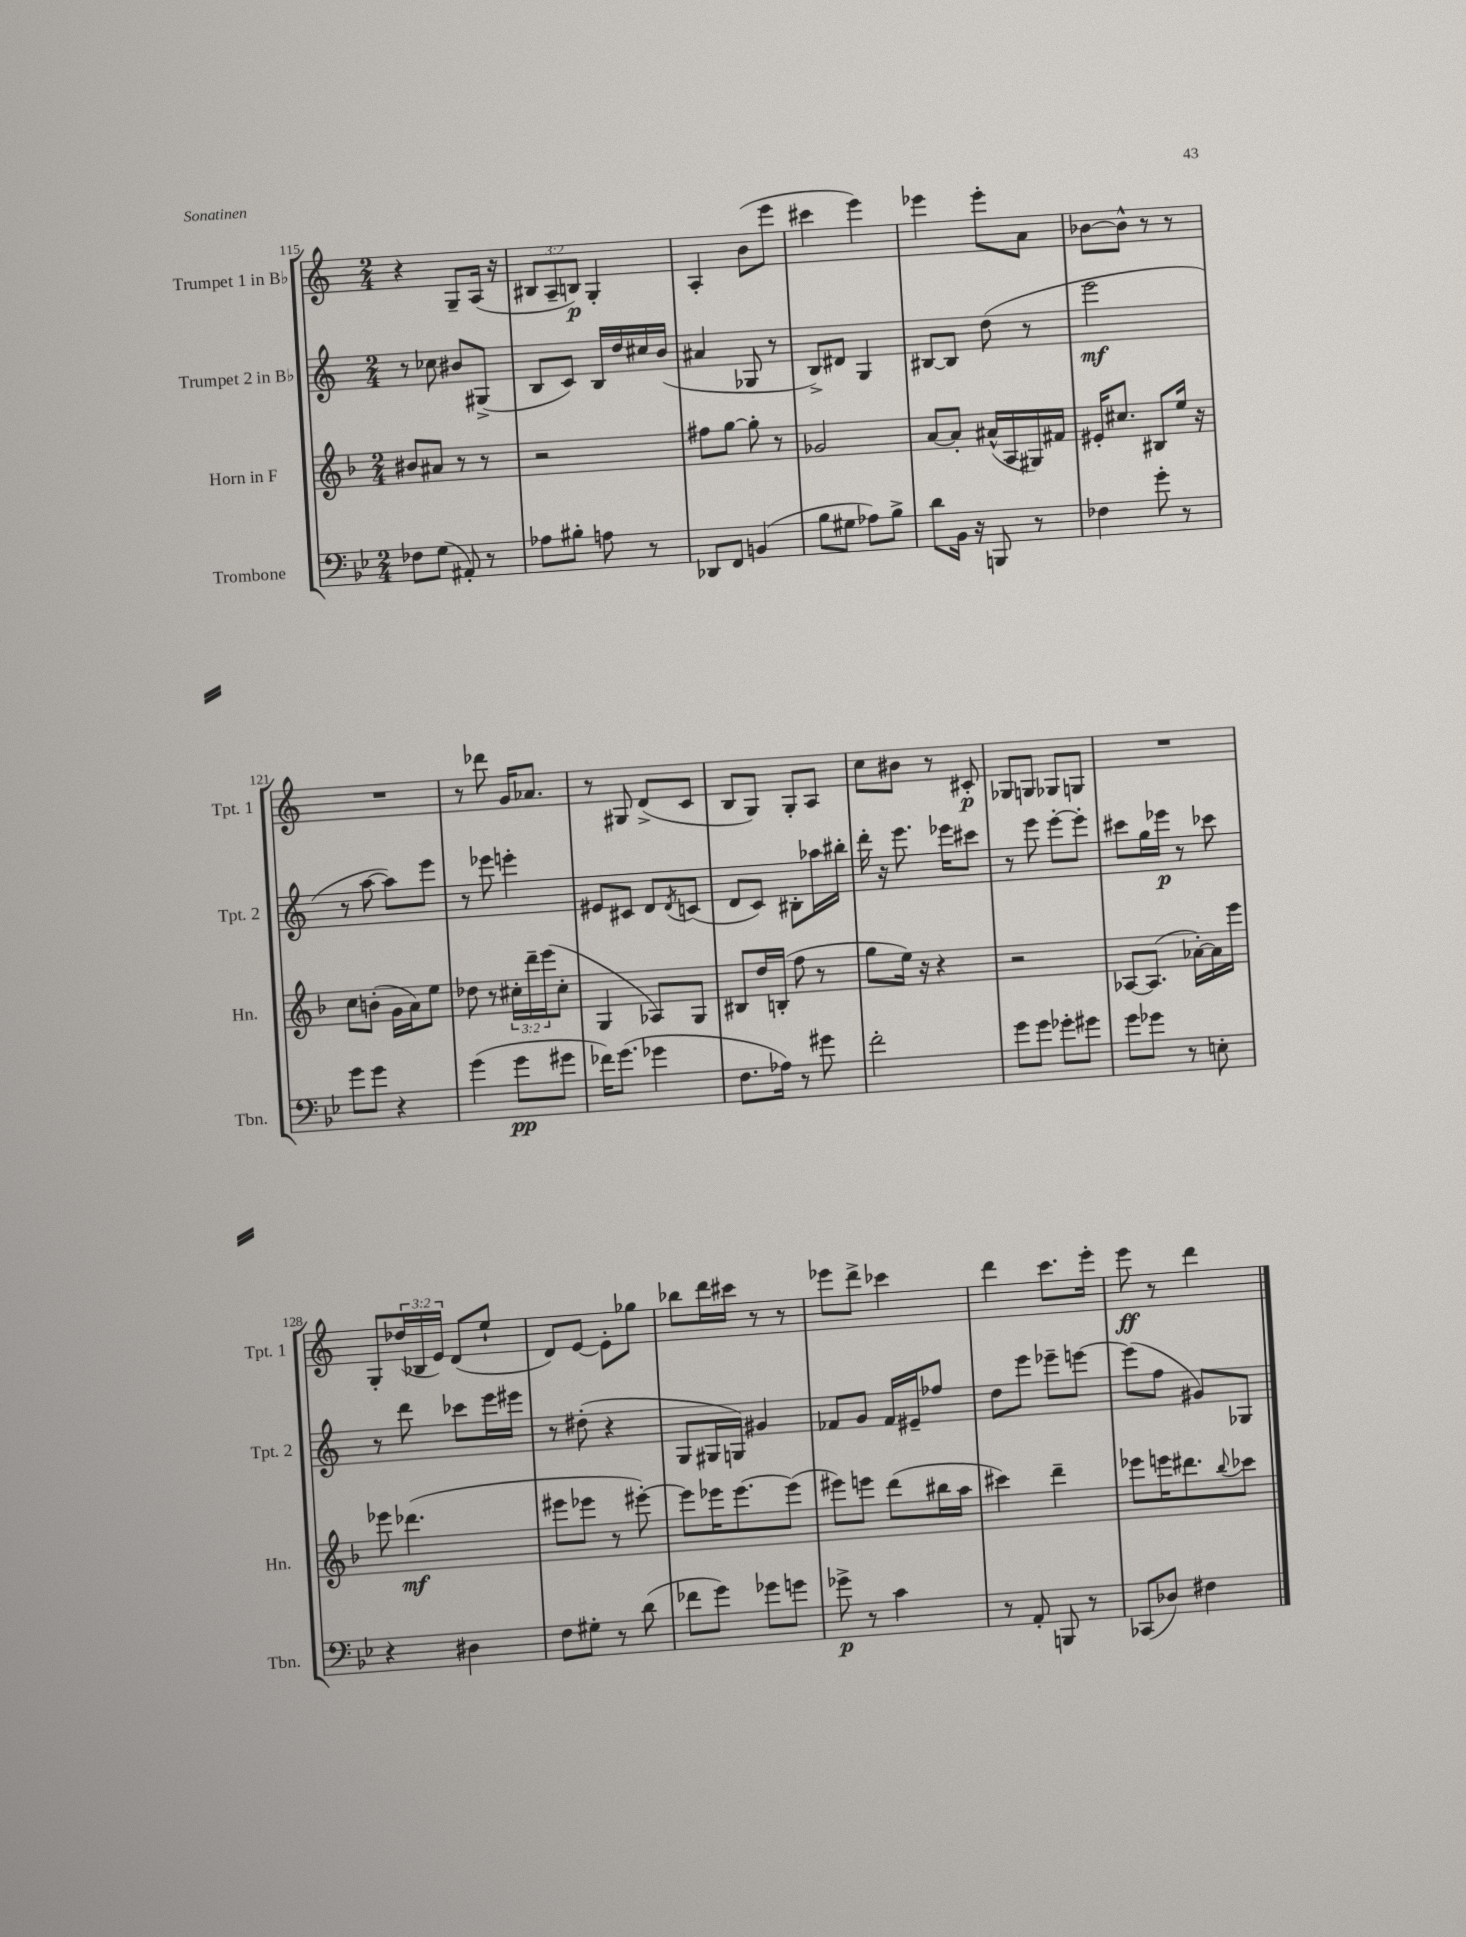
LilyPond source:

<<
\new StaffGroup <<
\new Staff = "s0" \with { instrumentName = "Trumpet 1 in Bb" shortInstrumentName = "Tpt. 1" } {
    \clef treble \key c \major \numericTimeSignature \time 2/4 \override Staff.TupletNumber.text = #tuplet-number::calc-fraction-text
    r4 g8-- a16( r16 |
    \tuplet 3/2 { bis8 a8-- b8\p) } g4-. |
    a4-. b'8( e'''8 |
    cis'''4 e'''4) |
    ees'''4 ees'''8-. a'8 |
    bes'8~ bes'8-^ r8 r8 |
    R2 |
    r8 des'''8 g'16 aes'8. |
    r8 gis8 d'8->( c'8 |
    b8 g8) g8-. a8 |
    c''8 bis'8 r8 cis'8-.\p |
    ges8 g8 ges8 g8 |
    R2 |
    g8-. \tuplet 3/2 { des''16( bes16 e'16) } d'8( e''8-! |
    d'8) e'8~ e'8-. ges''8 |
    bes''8 d'''16 cis'''16 r8 r8 |
    ees'''8 d'''8-> ces'''4 |
    d'''4 c'''8. e'''16-. |
    e'''8\ff r8 d'''4 \bar "|." |
}
\new Staff = "s1" \with { instrumentName = "Trumpet 2 in Bb" shortInstrumentName = "Tpt. 2" } {
    \clef treble \key c \major \numericTimeSignature \time 2/4
    r8 ces''8 bis'8 gis8->( |
    b8 c'8) b16 d''16 cis''16 b'16( |
    ais'4 ges8 r8 |
    b8->) dis'8 g4 |
    bis8~ bis8 d''8( r8 |
    e'''2\mf |
    r8 a''8~ a''8) e'''8 |
    r8 ees'''8 e'''4-. |
    eis'8 cis'8 d'8 \acciaccatura { d'8 } c'8( |
    d'8 c'8) bis8-. aes''16 bis''16-. |
    d'''16-. r16 e'''8. ees'''16 cis'''8 |
    r8 e'''8 e'''8~-. e'''8-. |
    cis'''8 g''16 ees'''16\p r8 ces'''8 |
    r8 d'''8 ces'''8 e'''16 eis'''16 |
    r8 dis''8-.( r4 |
    g8 gis16 g16) gis'4 |
    fes'8 g'8 fes'16 eis'16-- fes''8 |
    d''8 e'''8 ees'''8-- e'''8~ |
    e'''8( f''8 gis'8) ges8 \bar "|." |
}
\new Staff = "s2" \with { instrumentName = "Horn in F" shortInstrumentName = "Hn." } {
    \clef treble \key f \major \numericTimeSignature \time 2/4 \override Staff.TupletNumber.text = #tuplet-number::calc-fraction-text
    bis'8 ais'8 r8 r8 |
    r2 |
    fis''8 g''8~ g''8-. r8 |
    ges'2 |
    a'8~ a'8-. ais'16-^( a16 gis16) fis'16 |
    eis'16-. cis''8. bis8 e''16 r16 |
    c''8 b'8-.( g'16 a'16) e''8 |
    des''8 r8 \tuplet 3/2 { cis''16-. d'''16-- e'''16( } cis''8-. |
    g4 aes8) g8 |
    bis8 d''16 b16-.( f''8 r8 |
    g''8 e''16) r16 r4 |
    r2 |
    aes8~ aes8.( aes'16~-.) aes'16 e'''16 |
    ees'''8 des'''4.\mf( |
    eis'''8 ees'''8 r8 eis'''8~-.) |
    eis'''8 ees'''16 ees'''8.~ ees'''8( |
    eis'''8) e'''8 d'''8( bis''16 a''16 |
    cis'''4) d'''4-- |
    ees'''8 e'''16 dis'''8. \appoggiatura { bes''8 } ces'''8 \bar "|." |
}
\new Staff = "s3" \with { instrumentName = "Trombone" shortInstrumentName = "Tbn." } {
    \clef bass \key bes \major \numericTimeSignature \time 2/4
    fes8 g8( ais,8-.) r8 |
    aes8 bis8-. a8 r8 |
    des,8 f,8 b,4( |
    bes8 gis8 aes8) bes8-> |
    d'8 bes,16 r16 b,,8 r8 |
    fes4 g'8-. r8 |
    g'8 g'8 r4 |
    g'4( g'8\pp gis'8 |
    fes'16) g'8.( ges'4 |
    f8. aes16) r8 gis'8 |
    f'2-. |
    g'8 g'8 ges'8-. gis'8 |
    g'8 ges'8 r8 e8-. |
    r4 dis4 |
    f8 gis8-. r8 d'8( |
    fes'8 g'8) ges'8 g'8 |
    ges'8->\p r8 c'4 |
    r8 a,8-. b,,8 r8 |
    ces,8( des8) fis4 \bar "|." |
}
>>
>>
\layout { \context { \Score currentBarNumber = #115 } }
